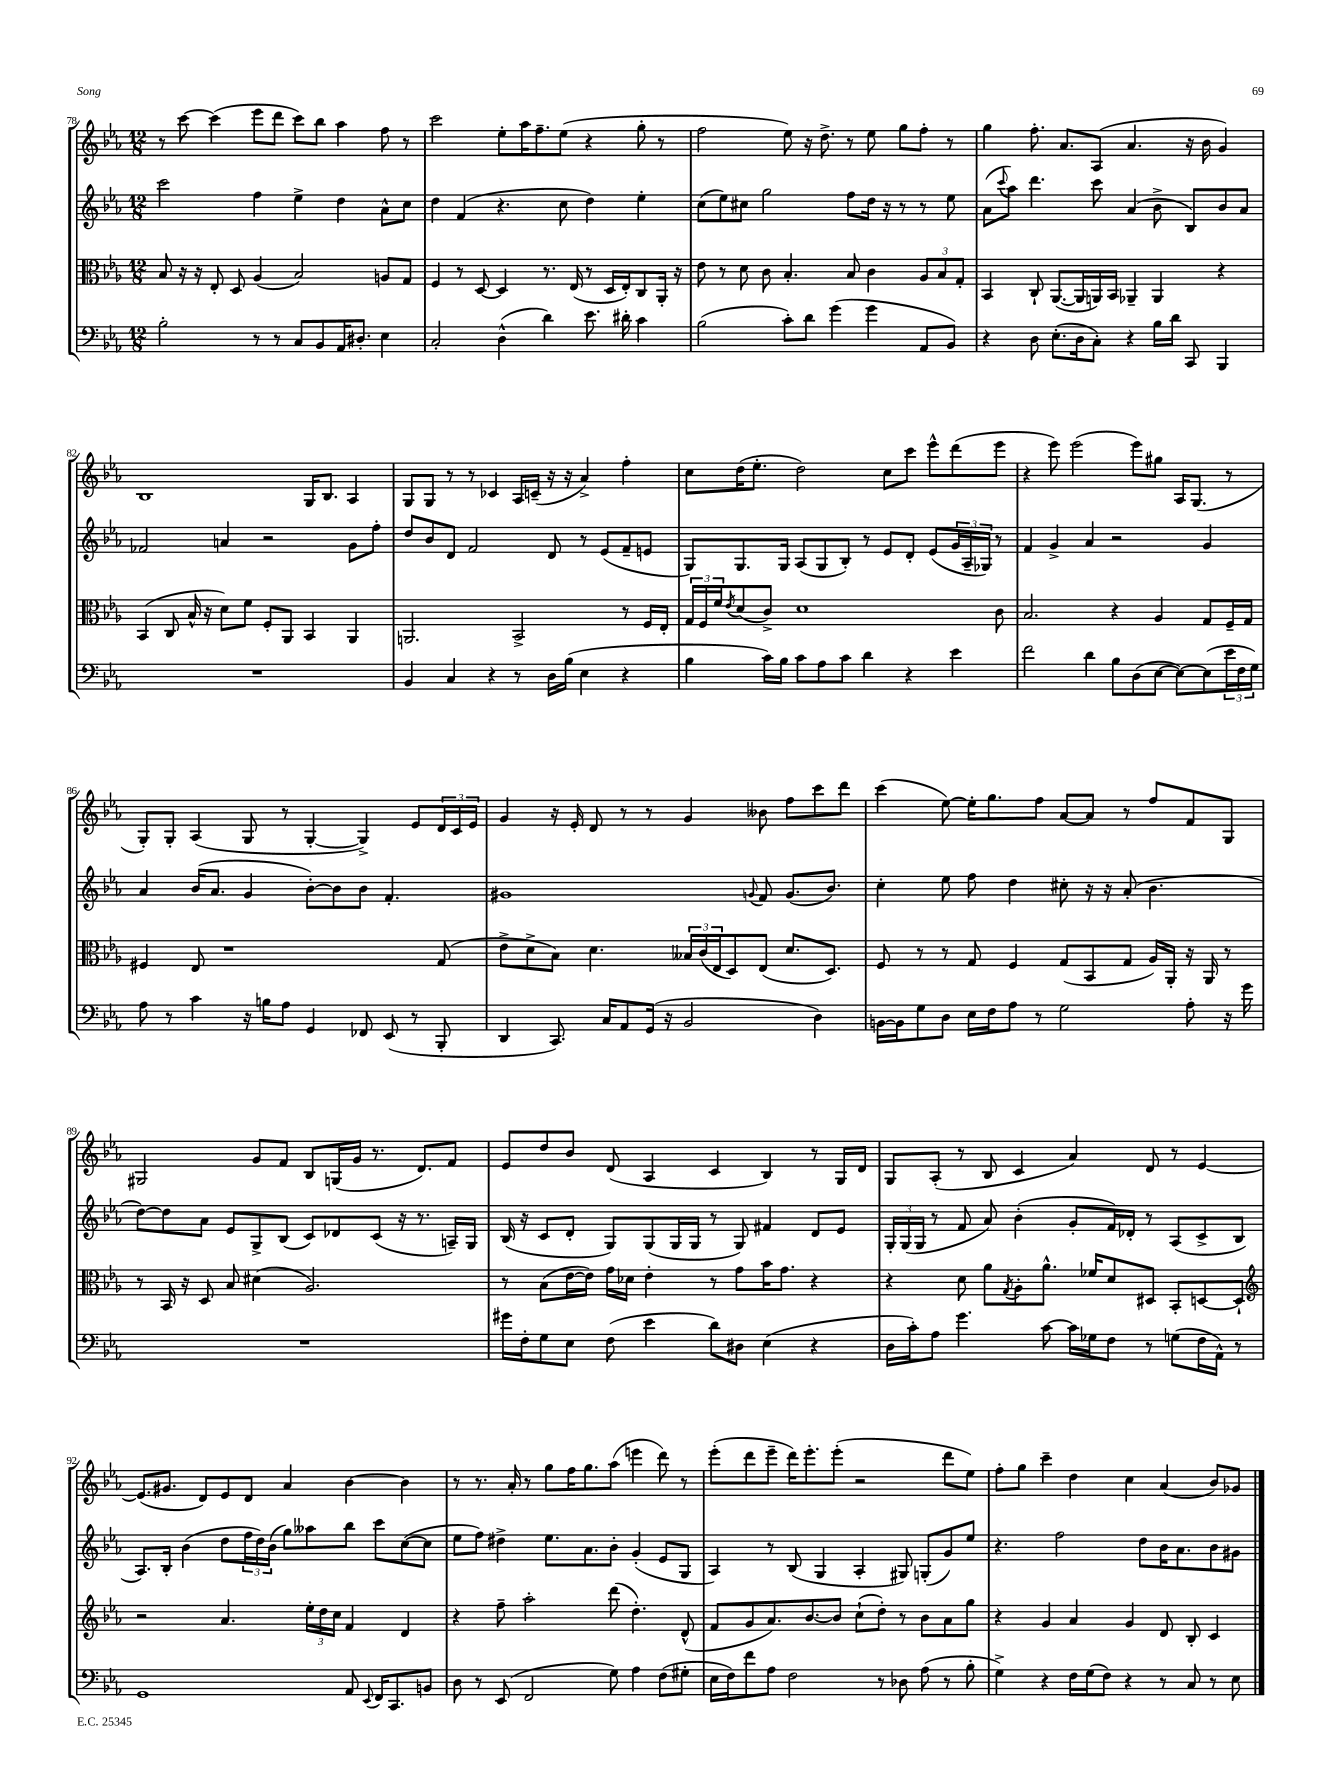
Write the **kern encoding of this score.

**kern	**kern	**kern	**kern
*part4	*part3	*part2	*part1
*staff4	*staff3	*staff2	*staff1
*clefF4	*clefC3	*clefG2	*clefG2
*k[b-e-a-]	*k[b-e-a-]	*k[b-e-a-]	*k[b-e-a-]
*M12/8	*M12/8	*M12/8	*M12/8
=78	=78	=78	=78
2B-'\	8B-/	2ccc\	8r
.	16r	.	[8ccc\
.	16r	.	.
.	8E-'/	.	(4ccc\]
.	8D/	.	.
8r	(4A-/	4ff\	8eee-\L
8r	.	.	8ddd\J
8C/L	2B-/)	4ee-^\	8ccc\L)
8BB-/	.	.	8bb-\J
16AA-/K	.	4dd\	4aa-\
8.D#X'/J	.	.	.
4E-\	8An/L	8a-^^\L	8ff\
.	8G/J	8cc\J	8r
=79	=79	=79	=79
2C'/	4F/	4dd\	2ccc\
.	8r	(4f/	.
.	[8D/	.	.
(4D^^\	4D/]	4.r	8ee-'\L
.	.	.	16aa-\K
.	.	.	8.ff~\
4d\)	8.r	.	.
.	.	8cc\	(8ee-\J
.	(16E-/	.	.
8.e-\	8r	4dd\)	4r
.	16D/LL	.	.
16d#X'\	16E-'/J)	.	.
4c\	8C/	4ee-'\	8gg'\
.	16AA-'/Jk	.	8r
.	16r	.	.
=80	=80	=80	=80
(2B-\	8e-\	(8cc\L	2ff\
.	8r	8ee-\)	.
.	8d\	8cc#X\J	.
.	8c\	2gg\	.
8c'\L)	4.B-'/	.	8ee-\)
8d\J	.	.	16r
.	.	.	8.dd^\
(4g\	.	.	.
.	8B-/	8ff\L	8r
4g\	4c\	16dd\Jk	8ee-\
.	.	16r	.
.	.	8r	8gg\L
8AA-/L	12A-/L	8r	8ff'\J
.	12B-/	.	.
8BB-/J)	.	8ee-\	8r
.	12G'/J	.	.
=81	=81	=81	=81
4r	4BB-/	(8a-\L	4gg\
.	.	8qqccc/	.
.	.	8aa-\J)	.
8D\	8C`/	4.ddd\	8.ff'\
(8.E-'\L	([8.AA-/L	.	.
.	.	.	8.a-/L
16D\k	16AA-/L]	.	.
8C'\J)	16AAn/)	8ccc\	(8A-/J
.	16BB-/JJ	.	.
4r	4AA-X~/	(4a-/	4.a-/
16B-\LL	4AA-/	8b-^\	.
16d\JJ	.	.	.
8CC/	.	8B-/L)	16r
.	.	.	16b-\
4BBB-/	4r	8b-/	4g/)
.	.	8a-/J	.
!!LO:LB:g=z
=82	=82	=82	=82
1.r	(4BB-/	2f-X/	1B-
.	8C/	.	.
.	16B-^^/	.	.
.	16r	.	.
.	8d\L)	4an/	.
.	8f\J	.	.
.	8F'/L	2r	.
.	8AA-/J	.	.
.	4BB-/	.	16G/KL
.	.	.	8.B-/J
.	4AA-/	8g\L	4A-/
.	.	8ff'\J	.
=83	=83	=83	=83
4BB-/	2.AAn/	8dd/L	8G/L
.	.	8b-/	8G/J
4C/	.	8d/J	8r
.	.	2f/	8r
4r	.	.	4c-X/
8r	2BB-^/	.	16A-/LL
.	.	.	(16cn~/JJ
16D\LL	.	8d/	16r
(16B-\JJ	.	.	16r
4E-\	.	8r	4a-^/)
.	.	(8e-/L	.
4r	8r	8f~/	4ff'\
.	16F/LL	8en/J	.
.	16E-'/JJ	.	.
=84	=84	=84	=84
4B-\	24G/LL	8G/L)	8cc\L
.	24F/	.	.
.	24f/J	.	.
.	8qe-/	.	.
.	(8d/	8.G/	(16dd\K
.	.	.	8.ee-'\J
16c\LL)	8c^/J)	.	.
16B-\JJ	.	16G/Jk	.
8c\L	1d	(8A-/L	2dd\)
8A-\	.	8G/	.
8c\J	.	8B-'/J)	.
4d\	.	8r	.
.	.	8e-/L	8cc\L
4r	.	8d'/J	8ccc\J
.	.	(8e-/L	8eee-^^\L
4e-\	.	24g/L	(8ddd\
.	.	24A-~/	.
.	.	24G-X/JJ)	.
.	8c\	8r	8eee-\J
=85	=85	=85	=85
2f\	2.B-/	4f/	4r
.	.	4g^/	8eee-\)
.	.	.	(2eee-\
4d\	.	4a-/	.
8B-\L	4r	2r	.
(8D\	.	.	8eee-\L)
[8E-\J	4A-/	.	8gg#X\J
8E-\L_)	.	.	16A-/KL
.	.	.	(8.G/J
(8E-\]	8G/L	4g/	.
24e-\L	16F~/L	.	8r
24F\	.	.	.
.	16G/JJ	.	.
24G\JJ)	.	.	.
!!LO:LB:g=z
=86	=86	=86	=86
8A-\	4F#X/	4a-/	8G'/L)
8r	.	.	8G'/J
4c\	8E-/	(16b-/KL	(4A-/
.	.	8.a-/J	.
.	1r	.	.
16r	.	4g/	8G/
16Bn\KL	.	.	.
8A-\J	.	.	8r
4GG/	.	[8b-'\L)	[4G'/
.	.	8b-\]	.
8FF-X/	.	8b-\J	4G^/])
(8EE-/	.	4.f'/	.
8r	.	.	8e-/L
8BBB-'/	(8G/	.	24d/L
.	.	.	24c/
.	.	.	24e-/JJ
=87	=87	=87	=87
4DD/	8e-^\L	1g#X	4g/
.	8d^\	.	.
8.CC/)	8B-\J)	.	16r
.	.	.	16e-'/
.	4.d\	.	8d/
16C/KL	.	.	.
8AA-/	.	.	8r
(16GG/Jk	.	.	8r
16r	.	.	.
2BB-/	24B--X/LL	.	4g/
.	(24c/	.	.
.	24E-/J	.	.
.	8D/)	.	.
.	.	8qqgn/	.
.	(8E-/J	8f/	8b--X\
.	8.d/L	(8.g/L	8ff\L
4D\)	.	.	8ccc\
.	8.D/J)	8.b-/J)	.
.	.	.	8ddd\J
=88	=88	=88	=88
[16BBn\LL	8F/	4cc'\	(4ccc\
16BB\J]	.	.	.
8G\	8r	.	.
8D\J	8r	8ee-\	[8ee-\)
16E-\LL	8G/	8ff\	16ee-'\KL]
16F\J	.	.	8.gg\
8A-\J	4F/	4dd\	.
8r	.	.	8ff\J
2G\	(8G/L	8cc#X'\	[8a-/L
.	8BB-/	16r	8a-/J]
.	.	16r	.
.	8G/J	(8a-'/	8r
.	16A-/LL)	4.b-\	8ff/L
.	16AA-'/JJ	.	.
8A-'\	16r	.	8f/
.	16AA-/	.	.
16r	8r	.	8G/J
16g\	.	.	.
!!LO:LB:g=z
=89	=89	=89	=89
1.r	8r	[8dd\L)	2G#X/
.	16BB-/	8dd\]	.
.	16r	.	.
.	8D/	8a-\J	.
.	8B-/	8e-/L	.
.	(4d#X\	8G^/	8g/L
.	.	(8B-/J	8f/J
.	2.A-/)	8c/L)	8B-/L
.	.	8d-X/	(16Gn/L
.	.	.	16g/JJ
.	.	(8c/J	8.r
.	.	16r	.
.	.	8.r	8.d/L)
.	.	16An~/LL)	8f/J
.	.	16G/JJ	.
=90	=90	=90	=90
16g#X\LL	8r	(16B-/	8e-/L
16F'\J	.	16r	.
8G\	(8B-\L	8c/L	8dd/
8E-\J	[16e-\L	8d'/J	8b-/J
.	16e-\JJ])	.	.
(8F\	16g\LL	8G/L)	(8d/
.	16d-X\JJ	.	.
4e-\	4e-'\	(8G/	4A-/
.	.	16G/L	.
.	.	16G/JJ	.
8d\L)	8r	8r	4c/
8D#X\J	8g\L	8G/)	.
(4E-\	16b-\K	4f#X/	4B-/)
.	8.g\J	.	.
4r	4r	8d/L	8r
.	.	8e-/J	16G/LL
.	.	.	16d/JJ
=91	=91	=91	=91
16D\LL	4r	24G'/LL	8G/L
.	.	(24G/	.
16c'\J)	.	.	.
.	.	24G/JJ	.
8A-\J	.	8r	(8A-'/J
4.g\	8d\	8f/	8r
.	8a-\L	8a-/)	8B-/
.	8qG/	.	.
.	8A-'\	(4b-'\	4c/
[8c\	8.a-^^\J	.	.
16c\LL]	.	8g'/L	4a-/)
16G-X\J	16f-X/KL	.	.
8F\J	8d/	16f/L)	.
.	.	16d-X'/JJ	.
8r	8D#X/J	8r	8d/
(8Gn\L	8BB-'/L	(8A-/L	8r
16F\L	[8Dn/	8c^/	[4e-/
16AA-^^\JJ)	.	.	.
8r	8D`/J]	8B-/J	.
!!LO:LB:g=z
=92	=92	=92	=92
*	*clefG2	*	*
1GG	2r	8.A-/L)	(8.e-/L]
.	.	16B-'/Jk	8.g#X/J
.	.	(4b-\	.
.	.	.	8d/L)
.	4.a-/	8dd\L	8e-/
.	.	24ff\L	8d/J
.	.	24dd\)	.
.	.	(24b-\JJ	.
.	.	8gg\L)	4a-/
.	24ee-'\LL	8aa--X\	.
.	24dd\	.	.
.	24cc\JJ	.	.
8AA-/	4f/	8bb-\J	[4b-\
8qqEE-/	.	.	.
16FF/KL	.	8ccc\L	.
8.CC/	.	.	.
.	4d/	([8cc\	4b-\]
8BBn/J	.	8cc\J]	.
=93	=93	=93	=93
8D\	4r	8ee-\L	8r
8r	.	8ff\J)	8.r
(8EE-/	8ff~\	4dd#X^\	.
.	.	.	16a-'/
2FF/	2aa-'\	.	8r
.	.	8.ee-\L	8gg\L
.	.	.	16ff\K
.	.	8.a-\	8.gg\
8G\)	(8ddd\	8b-'\J	(8aa-\J
4A-\	4.dd'\)	(4g'/	4eeen\
(8F\L	.	8e-/L	8ddd\)
8G#X'\J	(8d^^/	8G/J	8r
=94	=94	=94	=94
16E-\LL	8f/L	4A-/)	(8eee-'\L
16F\J)	.	.	.
8f\	8g/	.	8ddd\
8A-\J	8.a-/)	8r	8eee-~\J
2F\	.	(8B-/	16ddd\KL)
.	[8.b-/	.	8.eee-'\
.	.	4G/	.
.	8b-/J]	.	(8eee-'\J
.	(8cc`\L	4A-'/	2r
8r	8dd'\J)	.	.
8D-X\	8r	8G#X/)	.
(8A-\	8b-\L	(8Gn'/L	.
8r	8a-\	8g/)	8ddd\L
8B-'\	8gg\J	8ee-/J	8ee-\J)
=95	=95	=95	=95
4G^\)	4r	4.r	8ff'\L
.	.	.	8gg\J
4r	4g/	.	4ccc~\
.	.	2ff\	.
16F\LL	4a-/	.	4dd\
(16G\J	.	.	.
8F\J)	.	.	.
4r	4g/	.	4cc\
.	.	8dd\L	.
8r	8d/	16b-\K	(4a-/
.	.	8.a-\	.
8C/	8B-'/	.	.
8r	4c/	8b-\	8b-/L)
8E-\	.	8g#X\J	8g-X/J
==	==	==	==
*-	*-	*-	*-
